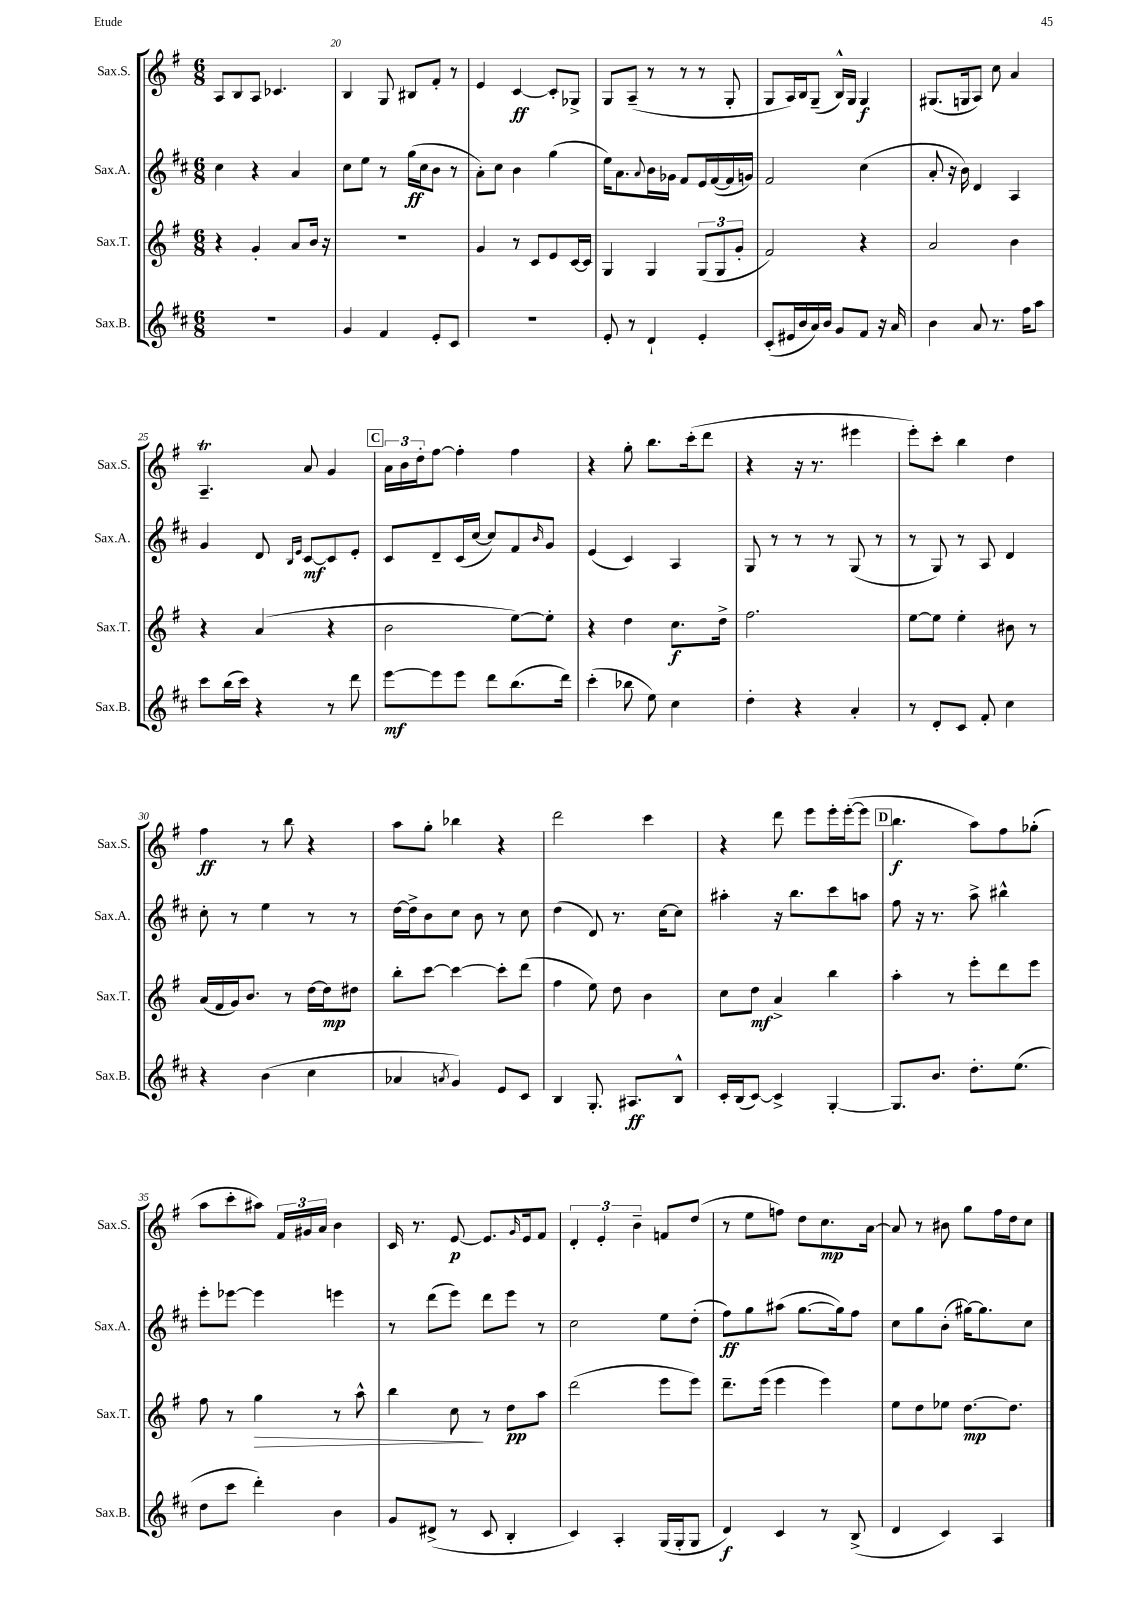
<<
\new StaffGroup <<
\new Staff = "s0" \with { instrumentName = "Sax.S." shortInstrumentName = "Sax.S." } {
    \clef treble \key g \major \numericTimeSignature \time 6/8
    a8 b8 a8 ces'4. |
    b4 g8 bis8 fis'8-. r8 |
    e'4 c'4~\ff c'8-. ges8-> |
    g8 a8--( r8 r8 r8 g8-. |
    g8 a16) b16 g8--( b16-^) g16 g4\f |
    gis8.( g16 a8) c''8 a'4 |
    a4.--\trill a'8 g'4 |
    \mark \markup { \box "C" } \tuplet 3/2 { a'16 b'16 d''16-. } fis''8~ fis''4-. fis''4 |
    r4 g''8-. b''8. c'''16-.( d'''8 |
    r4 r16 r8. eis'''4 |
    e'''8-.) c'''8-. b''4 d''4 |
    fis''4\ff r8 b''8 r4 |
    a''8 g''8-. bes''4 r4 |
    d'''2 c'''4 |
    r4 d'''8 e'''8 e'''16-. e'''16~-.( e'''8 |
    \mark \markup { \box "D" } b''4.\f a''8) fis''8 ges''8-.( |
    a''8 c'''8-. ais''8) \tuplet 3/2 { fis'16 gis'16 a'16 } b'4 |
    c'16 r8. e'8~\p e'8. \grace { g'16 } e'16 fis'8 |
    \tuplet 3/2 { d'4-. e'4-. b'4-- } f'8 d''8( |
    r8 e''8 f''8) d''8 c''8.\mp a'16~ |
    a'8 r8 bis'8 g''8 fis''16 d''16 c''8 \bar "|." |
}
\new Staff = "s1" \with { instrumentName = "Sax.A." shortInstrumentName = "Sax.A." } {
    \clef treble \key d \major \numericTimeSignature \time 6/8
    cis''4 r4 a'4 |
    cis''8 e''8 r8 g''16\ff( cis''16 b'8 r8 |
    a'8-.) cis''8 b'4 g''4( |
    e''16) a'8. \appoggiatura { a'8 } b'16 ges'16 fis'8 e'16 fis'16~( fis'16 g'16) |
    fis'2 cis''4( |
    a'8-. r16 b'16) d'4 a4 |
    g'4 d'8 \grace { b16 e'16 } cis'8~\mf cis'8 e'8-. |
    \mark \markup { \box "C" } cis'8 d'8-- cis'16( cis''16~ cis''8) fis'8 \grace { b'16 } g'8 |
    e'4( cis'4) a4 |
    g8 r8 r8 r8 g8( r8 |
    r8 g8) r8 a8 d'4 |
    cis''8-. r8 e''4 r8 r8 |
    d''16~ d''16-> b'8 cis''8 b'8 r8 cis''8 |
    d''4( d'8) r8. cis''16~ cis''8 |
    ais''4-. r16 b''8. cis'''8 a''8 |
    \mark \markup { \box "D" } fis''8 r16 r8. a''8-> bis''4-^ |
    e'''8-. ees'''8~ ees'''4 e'''4 |
    r8 d'''8( e'''8) d'''8 e'''8 r8 |
    cis''2 e''8 d''8-.( |
    fis''8\ff) g''8 ais''8( g''8.~ g''16) fis''8 |
    cis''8 g''8 b'8-.( gis''16~) gis''8. cis''8 \bar "|." |
}
\new Staff = "s2" \with { instrumentName = "Sax.T." shortInstrumentName = "Sax.T." } {
    \clef treble \key g \major \numericTimeSignature \time 6/8
    r4 g'4-. a'8 b'16 r16 |
    R2. |
    g'4 r8 c'8 e'8 c'16~ c'16 |
    g4 g4 \tuplet 3/2 { g8( g8 g'8-. } |
    fis'2) r4 |
    a'2 b'4 |
    r4 a'4( r4 |
    \mark \markup { \box "C" } b'2 e''8~) e''8-. |
    r4 d''4 c''8.\f d''16-> |
    fis''2. |
    e''8~ e''8 e''4-. bis'8 r8 |
    a'16( fis'16 g'16) b'8. r8 d''16~ d''16\mp dis''8 |
    b''8-. c'''8~ c'''4~ c'''8-. d'''8( |
    fis''4 e''8) d''8 b'4 |
    c''8 d''8\mf a'4-> b''4 |
    \mark \markup { \box "D" } a''4-. r8 e'''8-. d'''8 e'''8 |
    fis''8 r8 g''4\> r8 a''8-^ |
    b''4 c''8\! r8 d''8\pp a''8 |
    d'''2( e'''8 e'''8) |
    d'''8.-- e'''16( e'''4 e'''4) |
    e''8 d''8 ees''8 d''8.~\mp d''8. \bar "|." |
}
\new Staff = "s3" \with { instrumentName = "Sax.B." shortInstrumentName = "Sax.B." } {
    \clef treble \key d \major \numericTimeSignature \time 6/8
    R2. |
    g'4 fis'4 e'8-. cis'8 |
    R2. |
    e'8-. r8 d'4-! e'4-. |
    cis'8-.( eis'16 b'16 a'16) b'16 g'8 fis'8 r16 a'16 |
    b'4 a'8 r8. fis''16 a''8 |
    cis'''8 b''16( cis'''16) r4 r8 d'''8 |
    \mark \markup { \box "C" } e'''8~\mf e'''8 e'''8 d'''8 b''8.( d'''16) |
    cis'''4-.( bes''8 e''8) cis''4 |
    d''4-. r4 a'4-. |
    r8 d'8-. cis'8 fis'8-. cis''4 |
    r4 b'4( cis''4 |
    aes'4 \acciaccatura { a'8 } g'4) e'8 cis'8 |
    b4 g8.-. ais8.\ff b8-^ |
    cis'16-. b16( cis'8~) cis'4-> g4~-. |
    \mark \markup { \box "D" } g8. b'8. d''8.-. e''8.( |
    d''8 cis'''8 d'''4-.) b'4 |
    g'8 dis'8->( r8 cis'8 b4-. |
    cis'4) a4-. g16( g16-. g8 |
    d'4\f) cis'4 r8 b8->( |
    d'4 cis'4) a4 \bar "|." |
}
>>
>>
\layout { \context { \Score currentBarNumber = #19 \override BarNumber.break-visibility = ##(#f #t #t) barNumberVisibility = #(every-nth-bar-number-visible 5) } }
